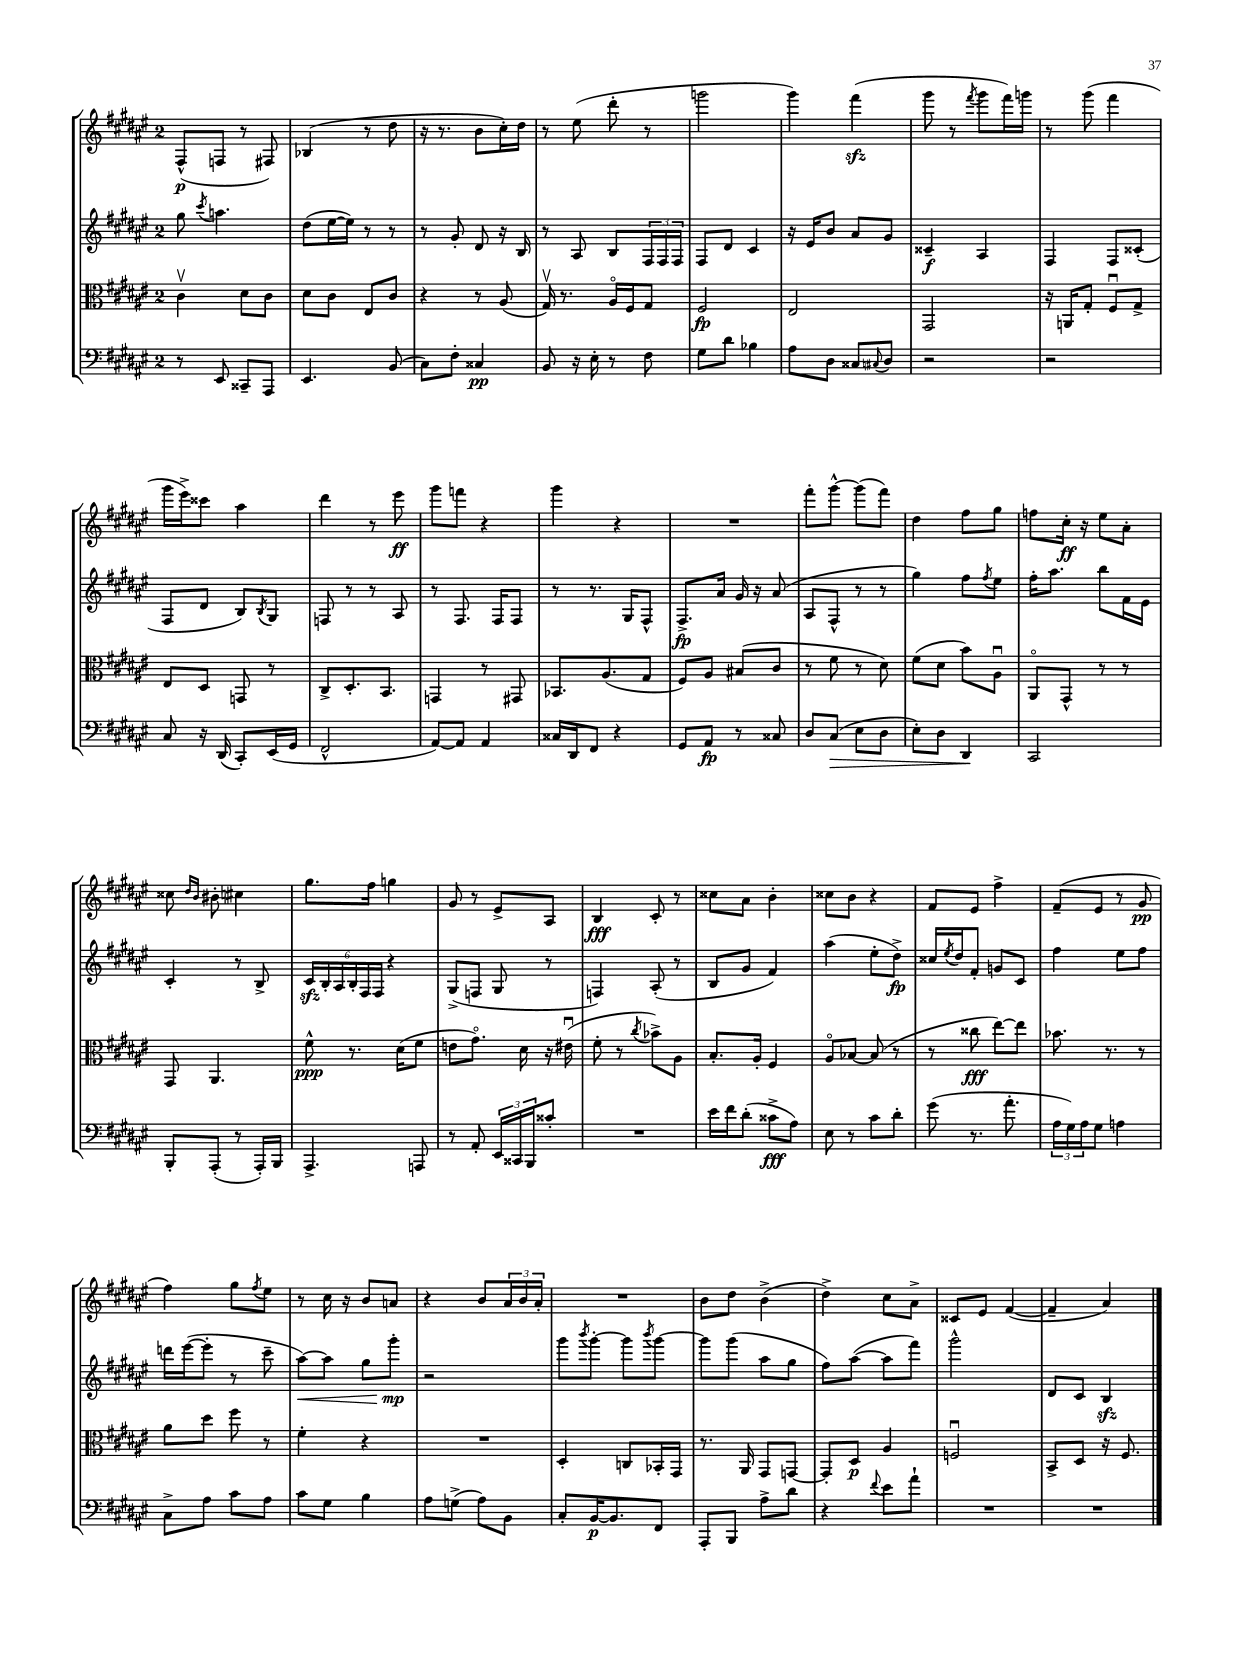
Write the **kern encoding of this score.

**kern	**kern	**kern	**kern
*staff4	*staff3	*staff2	*staff1
*clefF4	*clefC3	*clefG2	*clefG2
*k[f#c#g#d#a#e#]	*k[f#c#g#d#a#e#]	*k[f#c#g#d#a#e#]	*k[f#c#g#d#a#e#]
*M2/4	*M2/4	*M2/4	*M2/4
8r	4c#v	8gg#	(8F#^^
.	.	8qccc#	.
8EE#	.	4.aa	8F
8CC##~	8d#	.	8r
8AAA#	8c#	.	8F#)
=	=	=	=
4.EE#	8d#	(8dd#	(4B-
.	8c#	[16ee#	.
.	.	16ee#])	.
.	8E#	8r	8r
(8BB	8c#	8r	8dd#
=	=	=	=
8C#)	4r	8r	16r
.	.	.	8.r
8F#'	.	8g#'	.
4C##	8r	8d#	8b
.	(8A#	16r	16cc#')
.	.	16B	16dd#
=	=	=	=
8BB	16G#v)	8r	8r
.	8.r	.	.
16r	.	8A#	(8ee#
16E#'	.	.	.
8r	16A#o	8B	8ddd#'
.	16F#	.	.
8F#	8G#	24F#	8r
.	.	24F#	.
.	.	24F#	.
=	=	=	=
8G#	2F#	8F#	2ggg
8d#	.	8d#	.
4B-	.	4c#	.
=	=	=	=
8A#	2E#	16r	4ggg#)
.	.	16e#	.
8D#	.	8b	.
8C##	.	8a#	(4fff#
8qqC#	.	.	.
8D#	.	8g#	.
=	=	=	=
2r	2GG#	4c##~	8ggg#
.	.	.	8r
.	.	.	8qfff#
.	.	4A#	8ggg#
.	.	.	16fff#)
.	.	.	16ggg
=	=	=	=
2r	16r	4F#	8r
.	16AA	.	.
.	8G#'	.	(8ggg#
.	8F#u	8F#	4fff#
.	8G#^	(8c##'	.
=	=	=	=
8C#	8E#	8F#	16ggg#
.	.	.	16eee#^)
16r	8D#	8d#	8ccc##
(16DD#	.	.	.
8CC#')	8GG	8B)	4aa#
.	.	8qB	.
(16EE#	8r	8G#	.
16GG#	.	.	.
=	=	=	=
2FF#^^	8C#^	8F	4ddd#
.	8.D#'	8r	.
.	.	8r	8r
.	8.BB	.	.
.	.	8A#	8eee#
=	=	=	=
[8AA#)	4GG	8r	8ggg#
8AA#]	.	8.F#	8fff
4AA#	8r	.	4r
.	.	16F#	.
.	8GG#	8F#	.
=	=	=	=
16C##	8.BB-	8r	4ggg#
16DD#	.	.	.
8FF#	.	8.r	.
.	(8.A#	.	.
4r	.	.	4r
.	.	16G#	.
.	8G#	8F#^^	.
=	=	=	=
8GG#	8F#)	8.F#^	2r
8AA#	8A#	.	.
.	.	16a#	.
8r	(8B#	16g#	.
.	.	16r	.
8C##	8c#	(8a#	.
=	=	=	=
8D#	8r	8A#	8fff#'
(8C#	8f#	8F#^^	[8ggg#^^
8E#	8r	8r	(8ggg#]
8D#	8d#)	8r	8fff#)
=	=	=	=
8E#')	(8f#	4gg#)	4dd#
8D#	8d#	.	.
4DD#	8b)	8ff#	8ff#
.	.	8qff#	.
.	8A#u	8ee#	8gg#
=	=	=	=
2CC#	8AA#o	16ff#'	8ff
.	.	8.aa#	.
.	8GG#^^	.	16cc#'
.	.	.	16r
.	8r	8bb	8ee#
.	8r	16f#	8a#'
.	.	16e#	.
=	=	=	=
8BBB'	8GG#	4c#'	8cc##
.	.	.	16qqdd#
.	.	.	16qqb
(8AAA#'	4.AA#	.	8b#'
8r	.	8r	4cc#
16AAA#')	.	8B^	.
16BBB	.	.	.
=	=	=	=
4.AAA#^	8f#^^	24c#	8.gg#
.	.	24B'	.
.	.	24A#	.
.	8.r	24B'	.
.	.	24F#	.
.	.	.	16ff#
.	.	24F#	.
.	.	4r	4gg
.	(16d#	.	.
8AAA	8f#	.	.
=	=	=	=
8r	8e	(8G#^	8g#
8AA#'	8.g#o)	8F	8r
24EE#	.	8G#	8e#^
24CC##	.	.	.
.	16d#	.	.
24BBB	.	.	.
8c##'	16r	8r	8A#
.	(16e#u	.	.
=	=	=	=
2r	8f#'	4F)	4B
.	8r	.	.
.	8qcc#	.	.
.	8b-^)	(8A#'	8c#'
.	8A#	8r	8r
=	=	=	=
16e#	8.B'	8B	8cc##
16f#	.	.	.
(8d#'	.	8g#	8a#
.	16A#'	.	.
8c##^	4F#	4f#)	4b'
8A#)	.	.	.
=	=	=	=
8E#	8A#o	(4aa#	8cc##
8r	[8B-	.	8b
8c#	(8B-]	8ee#'	4r
8d#'	8r	8dd#^)	.
=	=	=	=
(8g#	8r	16cc##	8f#
.	.	8qee#	.
.	.	16dd#	.
8.r	8cc##	8f#'	8e#
.	[8ee#)	8g	4ff#^
8.a#'	.	.	.
.	8ee#]	8c#	.
=	=	=	=
24A#	8.b-	4ff#	(8f#~
24G#)	.	.	.
24A#	.	.	.
8G#	.	.	8e#
.	8.r	.	.
4A	.	8ee#	8r
.	8r	8ff#	8g#
=	=	=	=
8C#^	8a#	16ddd	4ff#)
.	.	([16eee#	.
8A#	8dd#	8eee#']	.
8c#	8ff#	8r	8gg#
.	.	.	8qff#
8A#	8r	8ccc#~	8ee#
=	=	=	=
8c#	4f#'	[8aa#)	8r
8G#	.	8aa#]	16cc#
.	.	.	16r
4B	4r	8gg#	8b
.	.	8ggg#'	8a
=	=	=	=
8A#	2r	2r	4r
(8G^	.	.	.
8A#)	.	.	8b
8BB	.	.	24a#
.	.	.	24b
.	.	.	24a#'
=	=	=	=
8C#'	4D#'	8ggg#	2r
.	.	8qbbb	.
[16BB	.	[8ggg#'	.
8.BB]	.	.	.
.	8C	8ggg#]	.
.	.	8qbbb	.
8FF#	16BB-'	[8ggg#	.
.	16GG#	.	.
=	=	=	=
8AAA#'	8.r	8ggg#]	8b
8BBB	.	(8ggg#	8dd#
.	16AA#	.	.
8A#^	8GG#	8aa#	(4b^
8d#	[8GG	8gg#	.
=	=	=	=
4r	8GG']	8ff#)	4dd#^)
.	8D#	([8aa#	.
8qqf#	.	.	.
8e#	4A#	8aa#]	8cc#
8a#`	.	8fff#)	8a#^
=	=	=	=
2r	2Fu	2ggg#^^	8c##
.	.	.	8e#
.	.	.	([4f#
=	=	=	=
2r	8BB^	8d#	4f#~]
.	8D#	8c#	.
.	16r	4B	4a#)
.	8.F#	.	.
==	==	==	==
*-	*-	*-	*-
